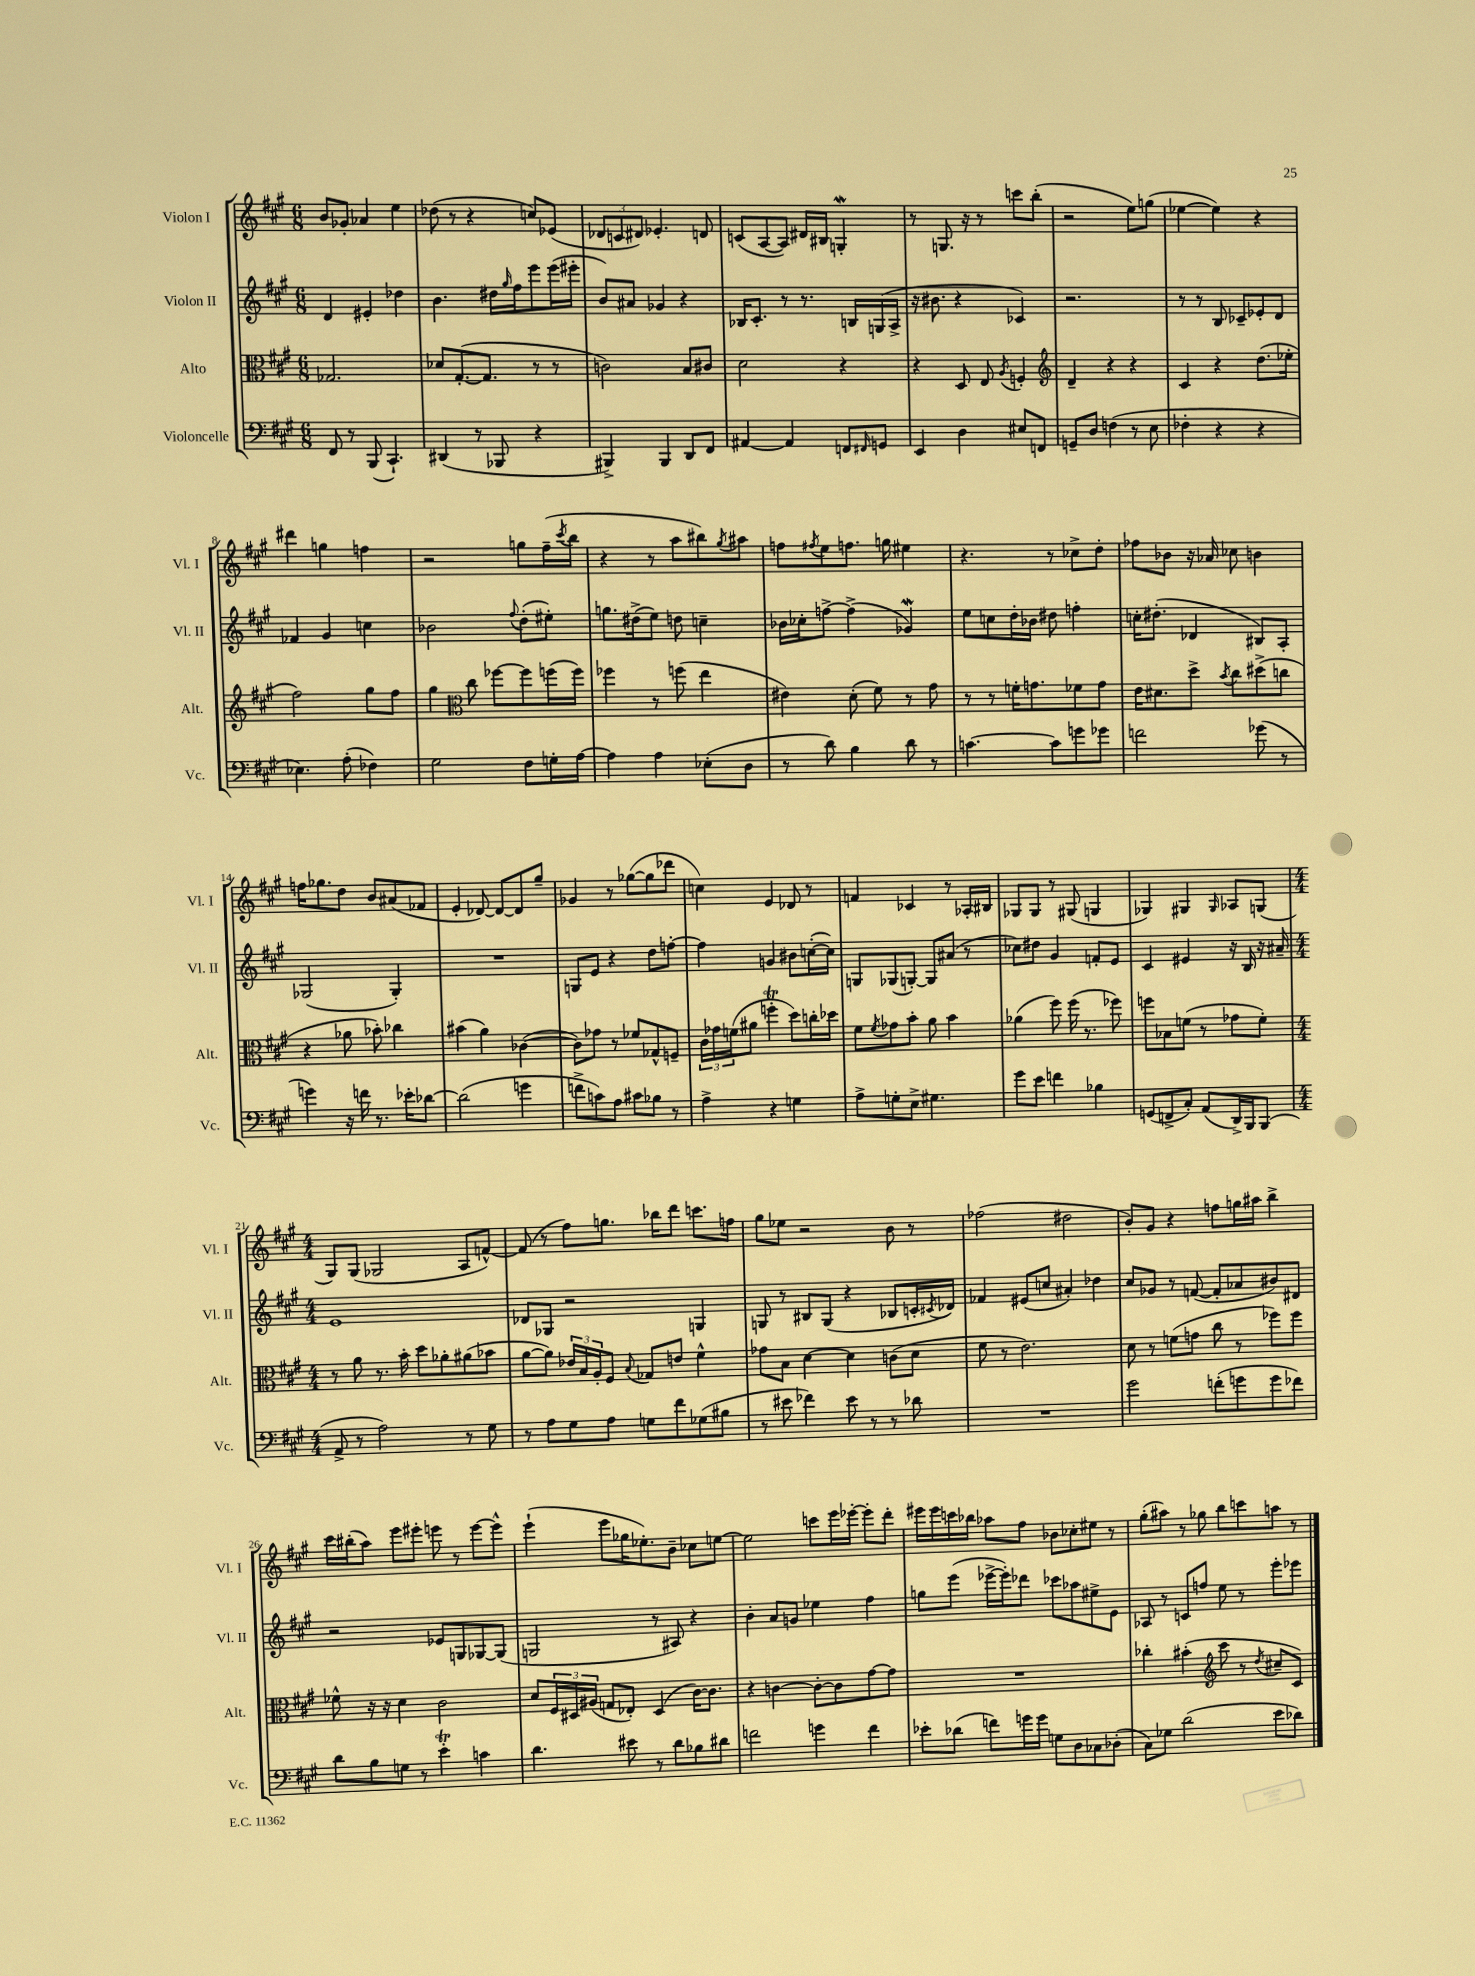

**kern	**kern	**kern	**kern
*staff4	*staff3	*staff2	*staff1
*clefF4	*clefC3	*clefG2	*clefG2
*k[f#c#g#]	*k[f#c#g#]	*k[f#c#g#]	*k[f#c#g#]
*M6/8	*M6/8	*M6/8	*M6/8
8FF#	2.G-	4d	8b
8r	.	.	8g-'
(8BBB	.	4e#'	4a-
4.CC#`)	.	.	.
.	.	4dd-	4ee
=	=	=	=
(4DD#	8d-	4.b	(8dd-
.	([8.G#'	.	8r
8r	.	.	4r
.	8.G#]	.	.
8BBB-	.	16dd#	.
.	.	16qqgg#	.
.	.	16ff#	.
4r	8r	8eee	8cc)
.	8r	(16eee	(8e-
.	.	16eee#'	.
=	=	=	=
4BBB#^)	2c)	8b)	12d-
.	.	.	12c
.	.	8a#	.
.	.	.	12d#)
4BBB#	.	4g-	4.e-'
8DD	8B	4r	.
8FF#	8c#	.	8d
=	=	=	=
[4AA#	2d	16B-	(8c
.	.	8.c#'	.
.	.	.	[8A
4AA#]	.	8r	8A])
.	.	8.r	16d#
.	.	.	16B#
8FF	4r	.	4G'
.	.	16B	.
16qqFF#	.	.	.
8GG	.	(16G	.
.	.	16A^	.
=	=	=	=
4EE	4r	16r	8r
.	.	8.b#	.
.	.	.	8.G
4D	8D	4r	.
.	.	.	16r
.	8E	.	8r
.	8qA	.	.
8E#	4F'	4c-)	8ccc
8FF	.	.	(8bb'
=	=	=	=
*	*clefG2	*	*
8GG~	4d~	2.r	2r
8D	.	.	.
(4F	4r	.	.
8r	4r	.	8ee)
8E	.	.	(8gg
=	=	=	=
4F-'	4c#	8r	[4ee-
.	.	8r	.
4r	4r	8B	4ee-])
.	.	8c-~	.
4r	(8.dd	8e-'	4r
.	.	8d	.
.	16ee-'	.	.
=	=	=	=
4.E-)	2ff#)	4f-	4ddd#
.	.	4g#	4gg
(8A'	.	.	.
4F-)	8gg#	4cc	4ff
.	8ff#	.	.
=	=	=	=
2G#	4gg#	2b-	2r
*	*clefC3	*	*
.	8cc#	.	.
.	[8ff-	.	.
.	.	8qqff#	.
8F#	8ff-]	(8dd'	8gg
16G'	(16ff	8ee#')	(16ff#~
.	.	.	8qccc#
[16A	16ff)	.	16bb
=	=	=	=
4A]	4ff-	8.gg	4r
.	.	(16dd#^	.
4A	8r	8ee)	8r
.	(8ff	8dd	8aa
(8E-'	4ee	4cc~	8bb#)
.	.	.	8qgg#
8D	.	.	8aa#
=	=	=	=
8r	4e#)	16b-	8ff
.	.	16cc-'	.
.	.	.	8qff#
8d)	.	[8ff^	8ee
4B	(8d'	(4ff^]	8.ff
.	8f#)	.	.
.	.	.	16gg
8d	8r	4g-)	4ee#
8r	8g#	.	.
=	=	=	=
[4.c	8r	8ee	4.r
.	8r	8cc	.
.	16f'	16dd'	.
.	8.g	16b-	.
8c]	.	8dd#	8r
8g	8f-	4ff'	8cc-^
8g-	8g	.	8dd'
=	=	=	=
2f	16e	16cc'	8ff-
.	8.d#	(8.dd#'	.
.	.	.	8b-
.	8dd^	4d-	16r
.	.	.	16a-
.	8qb	.	.
.	8cc#	.	8cc-
(8g-	(8dd#^	8B#)	4b
8r	8cc	8A'	.
=	=	=	=
4g)	4r	(2G-	16ff
.	.	.	8.gg-
16r	8a-	.	8dd
16f	.	.	.
8.r	8b-')	.	8b
.	4cc-	4G-')	(8a#
16e-'	.	.	.
[8d-	.	.	8f-
=	=	=	=
(2d-]	(4b#	2.r	4e'
.	4a)	.	[8d-)
.	.	.	8d-_
4g	([4c-	.	8d-]
.	.	.	8gg#~
=	=	=	=
8f^	8c-])	8G	4g-
8c)	8g-	8e	.
8A	8r	4r	8r
8c#	8f-	.	([8gg-
8B-	8G-^^	8dd	8gg-]
8r	8F~	[8ff'	8ddd-
=	=	=	=
4A^	24c#	4ff]	4cc)
.	24g-	.	.
.	(24f	.	.
.	8a#	.	.
4r	4ff'	4g	4e
4G	8dd)	8b#	8d-
.	16cc'	([16cc'	8r
.	16dd-	16cc])	.
=	=	=	=
8A^	8f#	8G	4f
.	8qf#	.	.
8G'	8g-	(8G-	.
8E^	8b'	[8G')	4c-
4.G#	8a	8G]	.
.	4b	(8a#	8r
.	.	8r	16A-'
.	.	.	16B#
=	=	=	=
8g#	(4a-	8cc-)	8G-
8e	.	8dd#	8G-
4f	8ff#)	4g#	8r
.	(16ff#	.	(8G#
.	8.r	.	.
4B-	.	8f'	4G
.	8ff-)	8e	.
=	=	=	=
(8GG	8ff	4c#	4G-)
8FF^	8B-	.	.
8C#')	(8f	4e#	4G#
(8AA	8r	.	.
.	.	.	16qqG#
16DD^)	8g-	16r	8A-
16BBB	.	16B	.
(8BBB	8f')	16r	(8G
.	.	16a#~	.
=	=	=	=
*M4/4	*M4/4	*M4/4	*M4/4
8AA^	8r	1e	8G#)
8r	8a	.	(8G#
2A)	8.r	.	2G-
.	16b'	.	.
.	8dd	.	.
.	8a-'	.	.
8r	(8a#	.	8A
8G#	8b-	.	[8f^^)
=	=	=	=
8r	[8a	8d-	(8f]
8A	8a])	8G-	8r
8G#	24e-	2r	8ff#)
.	24B	.	.
.	24A'	.	.
8A	8F#	.	8.gg
.	8qqB	.	.
8G	8G-	.	.
.	.	.	16bb-
8f#	8e	.	8ddd
(8G-	4f#^^	4G	8.ccc
8B#	.	.	.
.	.	.	16ff
=	=	=	=
8r	8g-	8G	8gg#
8e#	8B	8r	8ee-
4f-)	[4d	8B#	2r
.	.	(8G	.
8e#	4d]	4r	.
8r	.	.	.
8r	(8c	8B-	8b
8d-	8d	16c'	8r
.	.	8qc#	.
.	.	16d-)	.
=	=	=	=
1r	8f#	4f-	(2ff-
.	8r	.	.
.	2.e)	(8e#	.
.	.	8cc	.
.	.	4a#')	2dd#
.	.	4dd-	.
=	=	=	=
2g#	8d	8cc#	8b')
.	8r	8g-	8g#
.	(8f	8r	4r
.	8g	([8f	.
(8f'	8cc#	8f']	8ff
8g	8r	8a-	16gg
.	.	.	16aa#
8g	8ff-)	8b#)	4bb^
8f-)	8ff-	8d#	.
=	=	=	=
8d	8f-^^	2r	16ccc#
.	.	.	(16bb#'
8B	16r	.	8aa)
.	16r	.	.
8G	4d	.	8eee
8r	.	.	8eee#'
4e'	2c#	8e-	8eee
.	.	8G	8r
4c	.	[8G-	[8eee
.	.	(8G-]	8eee^^]
=	=	=	=
4.d	8d	2G	(4eee`
.	24F#	.	.
.	24D#	.	.
.	(24A#	.	.
.	8G	.	8eee
8e#	8E-')	.	16gg-
.	.	.	8.ee-')
8r	(4D#	8r	.
8d	.	8A#)	8b~
8B-	[16c#)	4r	8cc-
.	8.c#]	.	.
8d#	.	.	[8ee
=	=	=	=
2f	4r	4b'	2ee]
.	[4c	8a	.
.	.	8g	.
4g	8c'_	4ee-	8ccc
.	8c]	.	16eee
.	.	.	[16eee-'
4f	[8g#	4ff#	8eee-']
.	8g#]	.	8ddd'
=	=	=	=
8e-'	1r	8gg	16eee#
.	.	.	16eee#
(8d-	.	(8eee	16ccc
.	.	.	16bb-
8f)	.	[16eee-^	8aa-
.	.	16eee-'])	.
16g	.	8ddd-	8ff#
16g	.	.	.
8G	.	8ccc-	8b-
8D	.	8aa-	8cc-'
8C-	.	8ee#^	8ee#
(8D-'	.	8e	8r
=	=	=	=
8C#)	4cc-'	8A-	(8gg#'
8G-	.	8r	8aa#)
(2d	(4b#'	8c	8r
.	.	8ff	8gg-
*	*clefG2	*	*
.	8ccc#	8ee	8bb
.	8r	8r	8ccc
.	8qdd	.	.
8e	8cc#~	8eee'	8aa
8d-)	8c#)	8eee-	8r
==	==	==	==
*-	*-	*-	*-
